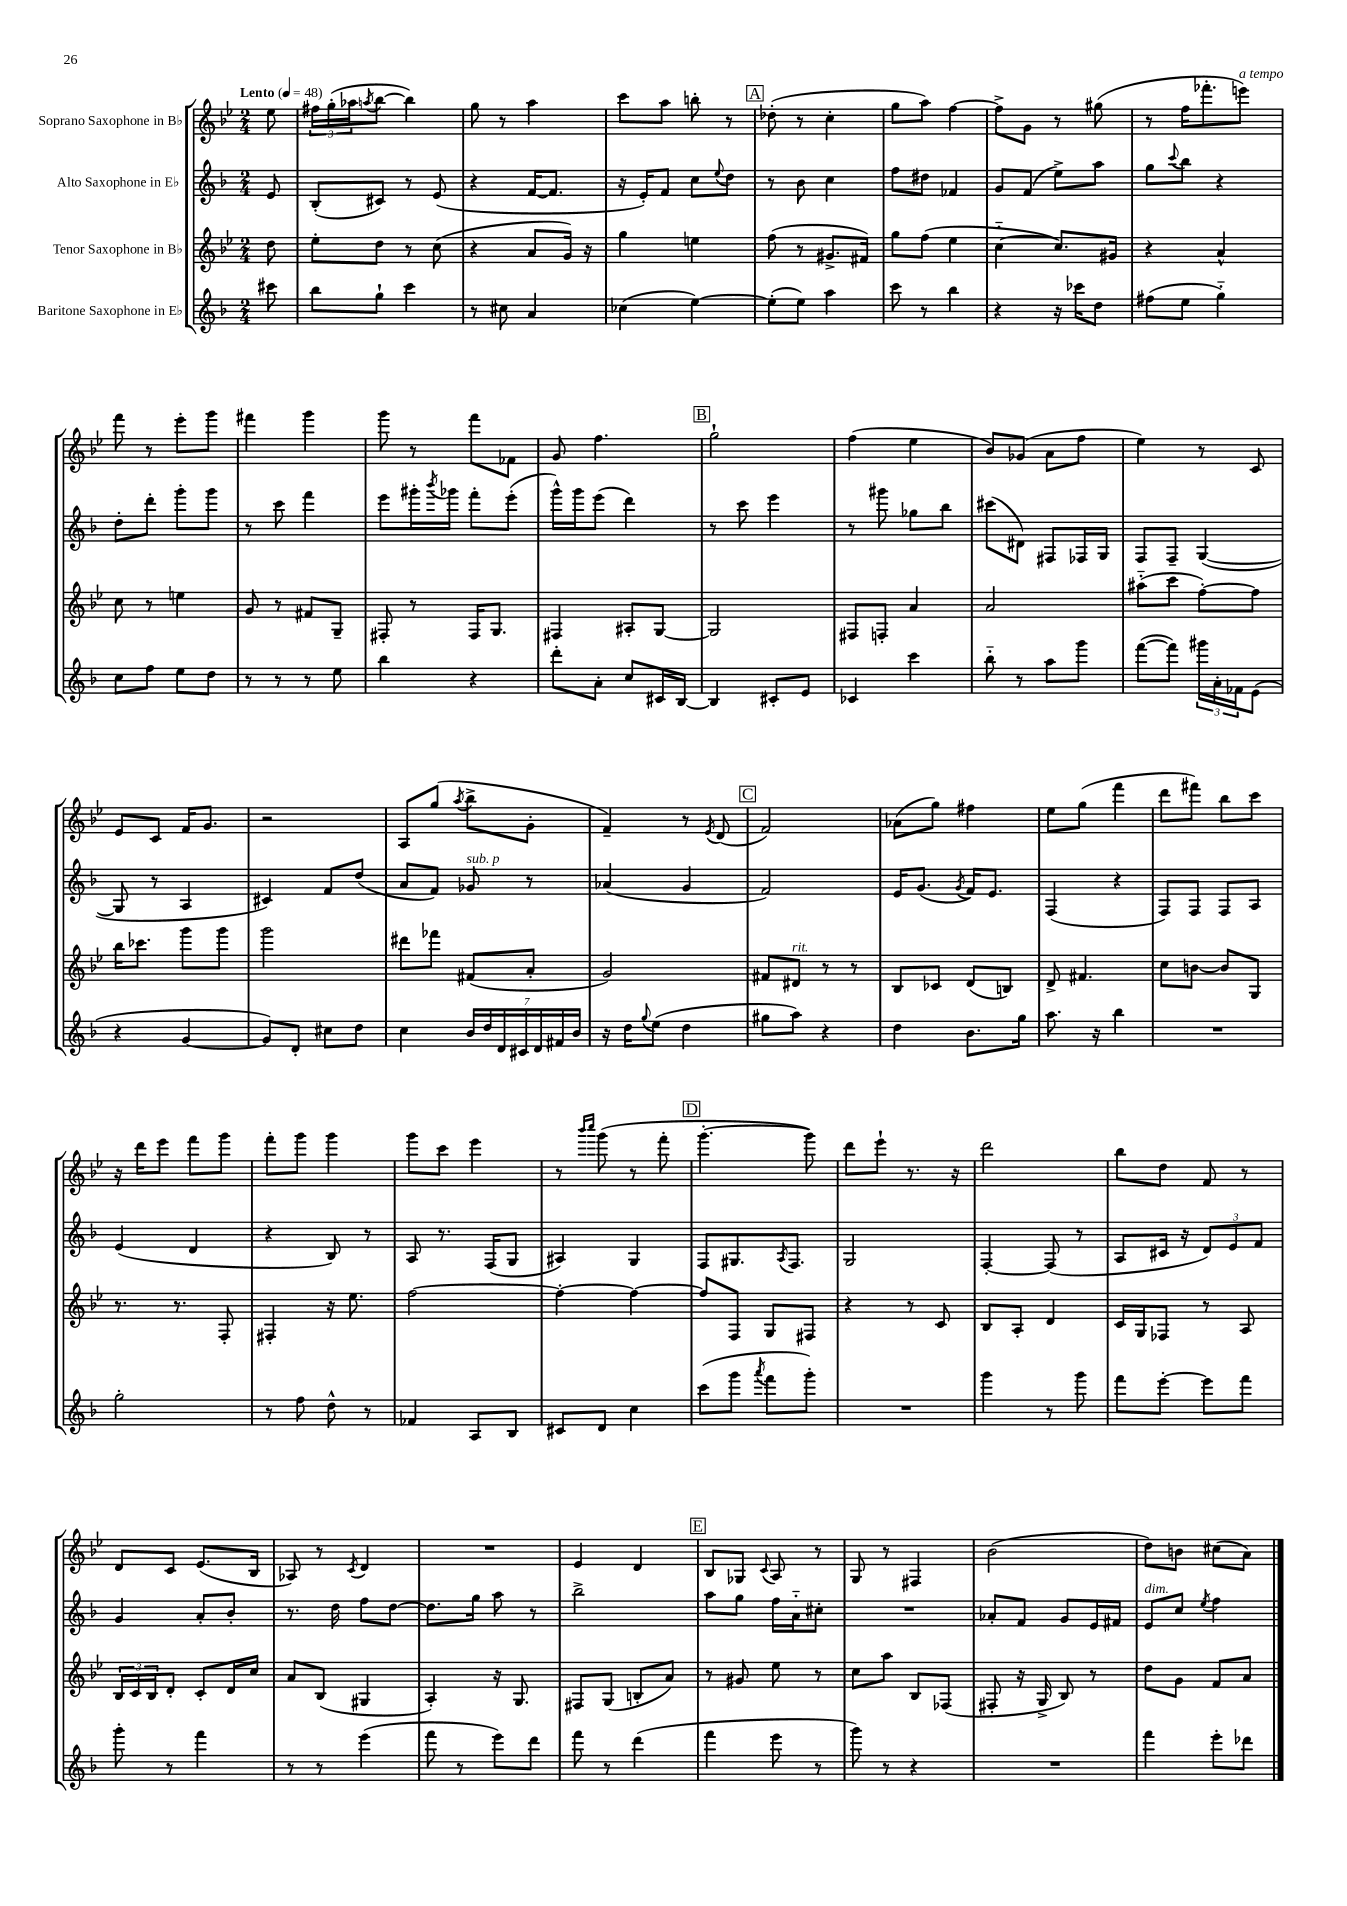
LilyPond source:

<<
\new StaffGroup <<
\new Staff = "s0" \with { instrumentName = "Soprano Saxophone in Bb" } {
    \clef treble \key bes \major \numericTimeSignature \time 2/4 \partial 8 \tempo "Lento" 4 = 48
    ees''8 |
    \tuplet 3/2 { fis''16 g''16-.( aes''16 } \acciaccatura { a''8 } bes''8~ bes''4) |
    g''8 r8 a''4 |
    c'''8 a''8 b''8-. r8 |
    \mark \markup { \box "A" } des''8-.( r8 c''4-. |
    g''8 a''8) f''4~ |
    f''8-> g'8 r8 gis''8( |
    r8 f''16 fes'''8.-. e'''8^\markup { \italic "a tempo" }) |
    f'''8 r8 ees'''8-. g'''8 |
    fis'''4 g'''4 |
    g'''8 r8 f'''8 fes'8 |
    g'8 f''4. |
    \mark \markup { \box "B" } g''2-! |
    f''4( ees''4 |
    bes'8) ges'8( a'8 f''8 |
    ees''4) r8 c'8 |
    ees'8 c'8 f'16 g'8. |
    r2 |
    a8 g''8( \acciaccatura { a''8 } bes''8-> g'8-. |
    f'4--) r8 \acciaccatura { ees'8 } d'8( |
    \mark \markup { \box "C" } f'2) |
    aes'8( g''8) fis''4 |
    ees''8 g''8( f'''4 |
    d'''8 fis'''8) bes''8 c'''8 |
    r16 d'''16 ees'''8 f'''8 g'''8 |
    f'''8-. g'''8 g'''4 |
    g'''8 c'''8 ees'''4 |
    r8 \grace { bes'''16 c''''16 } g'''8( r8 f'''8-. |
    \mark \markup { \box "D" } g'''4.~-. g'''8) |
    d'''8 ees'''8-! r8. r16 |
    d'''2 |
    bes''8 d''8 f'8 r8 |
    d'8 c'8 ees'8.( bes16 |
    aes8) r8 \acciaccatura { c'8 } d'4 |
    R2 |
    ees'4 d'4 |
    \mark \markup { \box "E" } bes8 ges8 \appoggiatura { c'8 } a8 r8 |
    g8 r8 fis4 |
    bes'2( |
    d''8) b'8 cis''8( a'8) \bar "|." |
}
\new Staff = "s1" \with { instrumentName = "Alto Saxophone in Eb" } {
    \clef treble \key f \major \numericTimeSignature \time 2/4 \partial 8
    e'8 |
    bes8-.( cis'8) r8 e'8( |
    r4 f'16~ f'8. |
    r16 e'16-.) f'8 c''8 \appoggiatura { e''8 } d''8 |
    \mark \markup { \box "A" } r8 bes'8 c''4 |
    f''8 dis''8 fes'4 |
    g'8 f'8( e''8->) a''8 |
    g''8 \appoggiatura { c'''8 } bes''8 r4 |
    d''8-. d'''8-. g'''8-. g'''8 |
    r8 c'''8 f'''4 |
    e'''8 gis'''16-. \acciaccatura { bes'''8 } ges'''16 f'''8-. e'''8-.( |
    g'''16-^) g'''16 e'''8( d'''4) |
    \mark \markup { \box "B" } r8 c'''8 e'''4 |
    r8 gis'''8 ges''8 bes''8 |
    cis'''8( dis'8) fis8 fes16 g16 |
    f8 f8-- g4~( |
    g8 r8 a4 |
    cis'4) f'8 d''8( |
    a'8 f'8) ges'8^\markup { \italic "sub. p" } r8 |
    aes'4( g'4 |
    \mark \markup { \box "C" } f'2) |
    e'16 g'8.( \acciaccatura { g'8 } f'16) e'8. |
    f4( r4 |
    f8) f8 f8 a8 |
    e'4( d'4 |
    r4 bes8) r8 |
    a8 r8. f16( g8 |
    ais4) g4 |
    \mark \markup { \box "D" } f8 gis8. \acciaccatura { a8 } f8. |
    g2 |
    f4~-. f8( r8 |
    a8 cis'16 r16 \tuplet 3/2 { d'8) e'8 f'8 } |
    g'4 a'8-. bes'8-. |
    r8. d''16 f''8 d''8~ |
    d''8. g''16 a''8 r8 |
    bes''2-> |
    \mark \markup { \box "E" } a''8 g''8 f''16 a'16-_ cis''8-. |
    R2 |
    aes'8-. f'8 g'8 e'16 fis'16 |
    e'8^\markup { \italic "dim." } c''8 \acciaccatura { e''8 } f''4 \bar "|." |
}
\new Staff = "s2" \with { instrumentName = "Tenor Saxophone in Bb" } {
    \clef treble \key bes \major \numericTimeSignature \time 2/4 \partial 8
    d''8 |
    ees''8-. d''8 r8 c''8( |
    r4 a'8 g'16) r16 |
    g''4 e''4 |
    \mark \markup { \box "A" } f''8( r8 gis'8.-> fis'16) |
    g''8 f''8( ees''4 |
    c''4~-_ c''8.) gis'16 |
    r4 a'4-^ |
    c''8 r8 e''4 |
    g'8 r8 fis'8 g8-- |
    fis8-. r8 fis16 g8. |
    fis4 ais8-. g8~ |
    \mark \markup { \box "B" } g2 |
    fis8 f8-. a'4 |
    a'2 |
    ais''8-_( c'''8 f''8~-.) f''8 |
    bes''16 ces'''8. g'''8 g'''8 |
    g'''2 |
    dis'''8 fes'''8 fis'8( a'8-. |
    g'2) |
    \mark \markup { \box "C" } fis'8 dis'8^\markup { \italic "rit." } r8 r8 |
    bes8 ces'8 d'8( b8) |
    d'8-> fis'4. |
    c''8 b'8~ b'8 g8 |
    r8. r8. f8-. |
    fis4-. r16 ees''8. |
    f''2~ |
    f''4~-. f''4~ |
    \mark \markup { \box "D" } f''8 f8 g8 fis8 |
    r4 r8 c'8 |
    bes8 a8-. d'4 |
    c'16 g16 fes8 r8 a8 |
    \tuplet 3/2 { bes16 c'16 bes16 } d'8-. c'8-. d'16 c''16 |
    a'8 bes8( gis4 |
    a4-.) r16 g8. |
    fis8 g8( b8-. a'8) |
    \mark \markup { \box "E" } r8 gis'8 ees''8 r8 |
    c''8 a''8 bes8 fes8( |
    fis8-. r16 g16-> bes8) r8 |
    d''8 g'8 f'8 a'8 \bar "|." |
}
\new Staff = "s3" \with { instrumentName = "Baritone Saxophone in Eb" } {
    \clef treble \key f \major \numericTimeSignature \time 2/4 \partial 8
    cis'''8 |
    bes''8 g''8-! c'''4 |
    r8 cis''8 a'4 |
    ces''4( e''4~) |
    \mark \markup { \box "A" } e''8-.( e''8) a''4 |
    c'''8 r8 bes''4 |
    r4 r16 ces'''16 d''8 |
    fis''8( e''8 g''4-_) |
    c''8 f''8 e''8 d''8 |
    r8 r8 r8 e''8 |
    bes''4 r4 |
    d'''8-. a'8-. c''8 cis'16 bes16~ |
    \mark \markup { \box "B" } bes4 cis'8-. e'8 |
    ces'4 c'''4 |
    bes''8-_ r8 a''8 g'''8 |
    f'''8~( f'''8) \tuplet 3/2 { gis'''16 a'16-. fes'16 } e'8( |
    r4 g'4~ |
    g'8) d'8-. cis''8 d''8 |
    c''4 \tuplet 7/4 { bes'16 d''16 d'16 cis'16 d'16 fis'16 bes'16 } |
    r16 d''16 \appoggiatura { g''8 } e''8( d''4 |
    \mark \markup { \box "C" } gis''8 a''8) r4 |
    d''4 bes'8. g''16 |
    a''8. r16 bes''4 |
    R2 |
    g''2-. |
    r8 f''8 d''8-^ r8 |
    fes'4 a8 bes8 |
    cis'8 d'8 c''4 |
    \mark \markup { \box "D" } c'''8( g'''8 \acciaccatura { a'''8 } f'''8 g'''8-.) |
    R2 |
    g'''4 r8 g'''8 |
    f'''8 e'''8~-. e'''8 f'''8 |
    g'''8-. r8 f'''4 |
    r8 r8 e'''4( |
    f'''8 r8 e'''8) d'''8 |
    f'''8 r8 d'''4( |
    \mark \markup { \box "E" } f'''4 e'''8 r8 |
    g'''8) r8 r4 |
    R2 |
    f'''4 e'''8-. des'''8 \bar "|." |
}
>>
>>
\layout { \context { \Score \remove "Bar_number_engraver" } }
